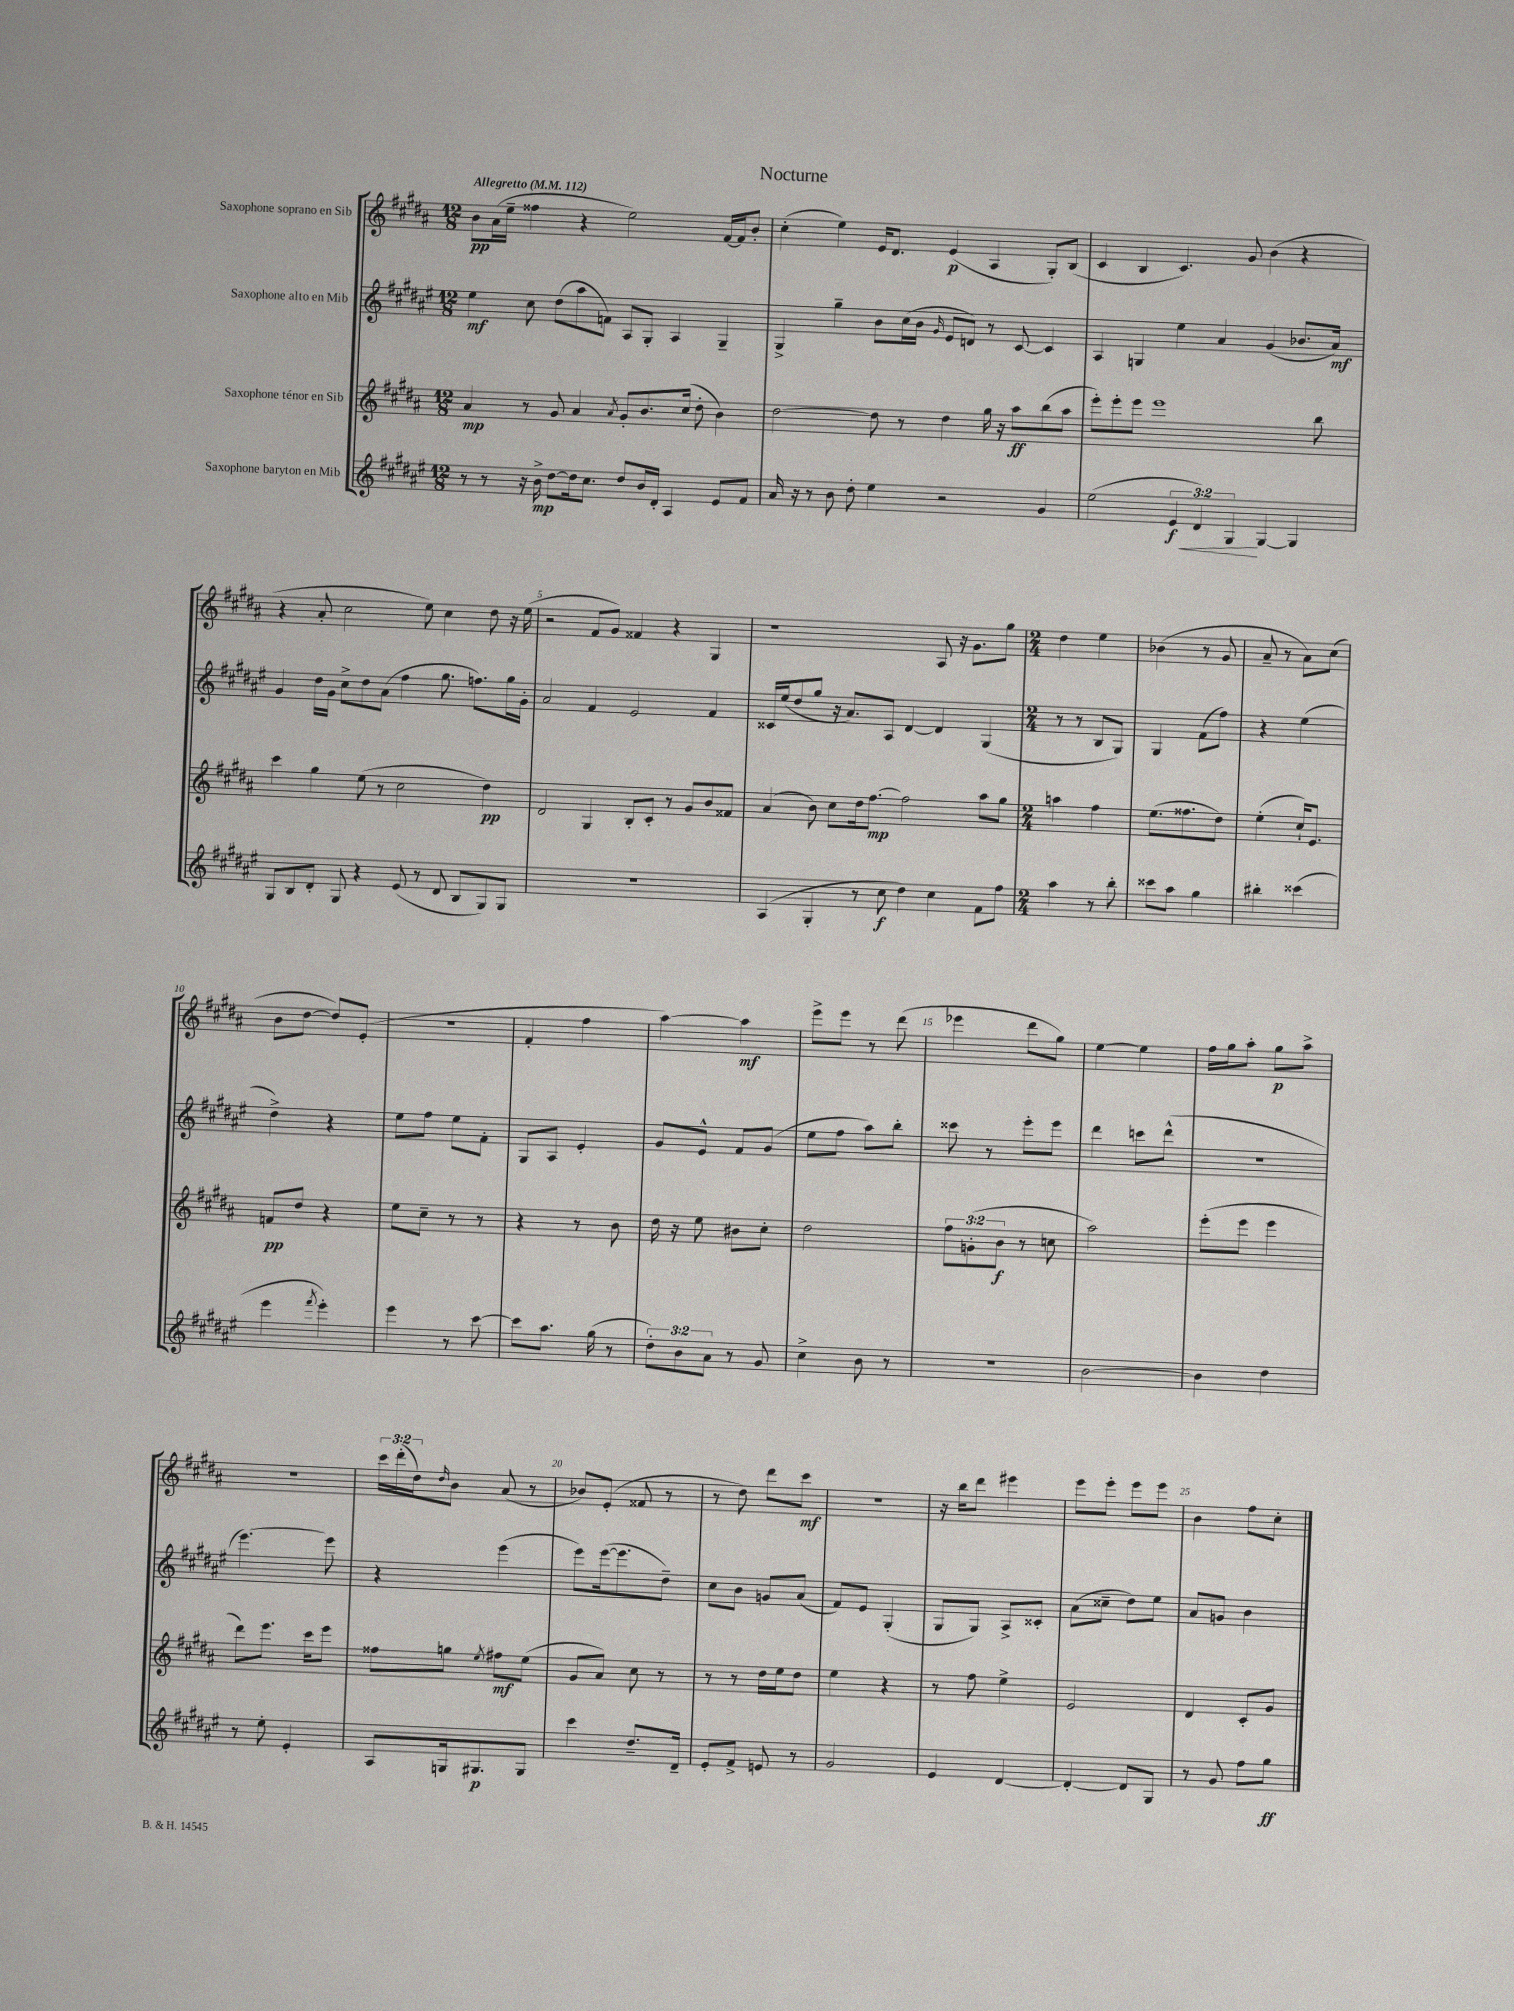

**kern	**kern	**kern	**kern
*staff4	*staff3	*staff2	*staff1
*clefG2	*clefG2	*clefG2	*clefG2
*k[f#c#g#d#a#e#]	*k[f#c#g#d#a#]	*k[f#c#g#d#a#e#]	*k[f#c#g#d#a#]
*M12/8	*M12/8	*M12/8	*M12/8
*MM112	*MM112	*MM112	*MM112
8r	4a#	4ee#	8b
8r	.	.	(16a#
.	.	.	16ee~
16r	8r	8cc#	4ff##
16b^	.	.	.
[8dd#	8g#	(8dd#	.
16dd#]	4a#	8aa#	4r
8.cc#	.	.	.
.	.	8f)	.
.	8qa#	.	.
8dd#	8g#'	8A#	2ee)
16b	8.b	8G#'	.
16d#'	.	.	.
4A#	.	4A#	.
.	(16cc#	.	.
.	8dd#'	.	.
8e#	4b)	4G#~	[16f#
.	.	.	16f#]
8f#	.	.	8b'
=	=	=	=
16a#	[2dd#	4G#^	(4cc#'
16r	.	.	.
8r	.	.	.
8b	.	4gg#~	4ee)
8dd#'	.	.	.
4ee#	8dd#]	8b	16e
.	.	.	8.d#
.	8r	(16cc#	.
.	.	16b	.
.	.	16qqg#	.
2r	4dd#	8e#	(4e
.	.	8d)	.
.	16gg#	8r	4A#
.	16r	.	.
.	8aa#	[8c#	.
4g#	(8bb	4c#]	8G#')
.	8aa#	.	(8B
=	=	=	=
(2ee#	8eee')	4A#	4c#
.	8eee'	.	.
.	8eee	4G	4B
.	1eee	.	.
6e#	.	4ee#	4.c#)
6d#)	.	.	.
.	.	4a#	.
6G#	.	.	.
.	.	.	8g#
[4G#	.	(4g#	(4b
4G#]	.	8.b-	4r
.	8bb	.	.
.	.	16a#)	.
=	=	=	=
8G#	4ccc#	4g#	4r
8B	.	.	.
8d#'	4gg#	16dd#	8a#'
.	.	16g#	.
8G#	.	8cc#^	2cc#
4r	(8ee	8dd#	.
.	8r	(8a#	.
(8e#	2cc#	4ff#	.
8r	.	.	8ee)
8d#	.	8.gg#	4cc#
8B	.	.	.
.	.	8.ff)	.
8G#)	4dd#)	.	8dd#
8G#	.	16gg#	16r
.	.	16g#'	(16ee
=	=	=	=
1.r	2d#	2a#	2r
.	4G#	4f#	8f#
.	.	.	8g#)
.	8B'	2e#	4f##
.	8c#'	.	.
.	8r	.	4r
.	8g#	.	.
.	8b	4f#	4G#
.	8f##	.	.
=	=	=	=
(4A#	(4a#	16c##	1r
.	.	(16ee#	.
.	.	8dd#	.
4G#'	8b)	8gg#	.
.	8cc#	16r	.
.	.	8.a#)	.
8r	16dd#	.	.
.	[8.ff#	.	.
8cc#	.	8A#	.
4dd#)	2ff#]	[4d#	.
4cc#	.	4d#]	8A#
.	.	.	16r
.	.	.	8.g#
8f#	8aa#	(4G#	.
8ff#	8gg#	.	8gg#
=	=	=	=
*M2/4	*M2/4	*M2/4	*M2/4
4aa#	4aa	8r	4dd#
.	.	8r	.
8r	4ff#	8B	4ee
8bb'	.	8G#)	.
=	=	=	=
8ccc##	(8.ee	4G#	(4b-
8aa#	.	.	.
.	8.ff##	.	.
4gg#	.	(8f#	8r
.	8dd#)	8ff#)	8g#
=	=	=	=
4bb#'	(4ee'	4r	8a#~
.	.	.	8r
(4ccc##	16cc#`)	(4ee#	8a#)
.	8.e	.	.
.	.	.	(8cc#
=	=	=	=
4eee#	8f	4dd#^)	8b
.	8dd#	.	[8dd#
8qfff#	.	.	.
4eee#')	4r	4r	8dd#])
.	.	.	(8e'
=	=	=	=
4eee#	8ee	8ee#	2r
.	8cc#~	8ff#	.
8r	8r	8ee#	.
[8ccc#	8r	8f#'	.
=	=	=	=
8ccc#]	4r	8G#	4f#'
8.aa#	.	8A#	.
.	8r	4e#'	4ff#
(16gg#	.	.	.
8r	8b	.	.
=	=	=	=
12dd#')	16dd#	8g#	[4aa#)
.	16r	.	.
12b	.	.	.
.	8ee	8e#^^	.
12a#	.	.	.
8r	8b#	8f#	4aa#]
8g#	8cc#'	(8g#	.
=	=	=	=
4cc#^	2dd#	8ee#	8eee^
.	.	8ff#	8eee
8b	.	8aa#)	8r
8r	.	8bb'	(8ddd#
=	=	=	=
2r	12ff#	8ccc##	4eee-
.	(12g'	.	.
.	.	8r	.
.	12b	.	.
.	8r	8eee#'	8ddd#
.	8cc	8eee#	8gg#)
=	=	=	=
[2b	2aa#)	4ddd#	[4ee
.	.	8ccc	4ee]
.	.	(8ddd#^^	.
=	=	=	=
4b]	(8eee'	2r	16ff#
.	.	.	16gg#
.	8eee	.	8aa#'
4dd#	4eee	.	8gg#
.	.	.	8aa#^
=	=	=	=
8r	8ddd#)	[4.eee#)	2r
8ee#'	8.eee	.	.
4e#'	.	.	.
.	16ccc#	.	.
.	8eee	8eee#]	.
=	=	=	=
8A#	8ff##	4r	24ccc#
.	.	.	(24ddd#'
.	.	.	24dd#)
.	.	.	16qqdd#
16G	8gg	.	8b
8.G#	.	.	.
.	8qee	.	.
.	8ff#	(4eee#	(8a#
8G#	(8ee	.	8r
=	=	=	=
4ccc#	8g#	8eee#)	8b-)
.	8a#)	([16eee#	(8e'
.	.	8.eee#]	.
8.dd#~	8cc#	.	8f##
.	8r	8dd#~)	8r
16d#~	.	.	.
=	=	=	=
8e#'	8r	8cc#	8r
8f#^	8r	8b	8dd#)
8e	16dd#	8g	8ddd#
.	16ee	.	.
8r	8dd#	(8a#	8ccc#
=	=	=	=
2g#	4ee	8f#)	2r
.	.	8e#	.
.	4r	(4G#'	.
=	=	=	=
4e#	8r	8G#	16r
.	.	.	16bb
.	8ff#	8G#)	8ddd#
[4d#	4ee^	8A#^	4eee#
.	.	8c##'	.
=	=	=	=
4d#'_	2e	(8a#	8eee
.	.	8cc##~	8eee'
8d#]	.	8dd#)	8eee
8G#	.	8ee#	8eee
=	=	=	=
8r	4d#	8a#	4b
8g#	.	8g	.
8ff#	8c#'	4b	8ff#
8gg#	8g#	.	8cc#'
==	==	==	==
*-	*-	*-	*-
